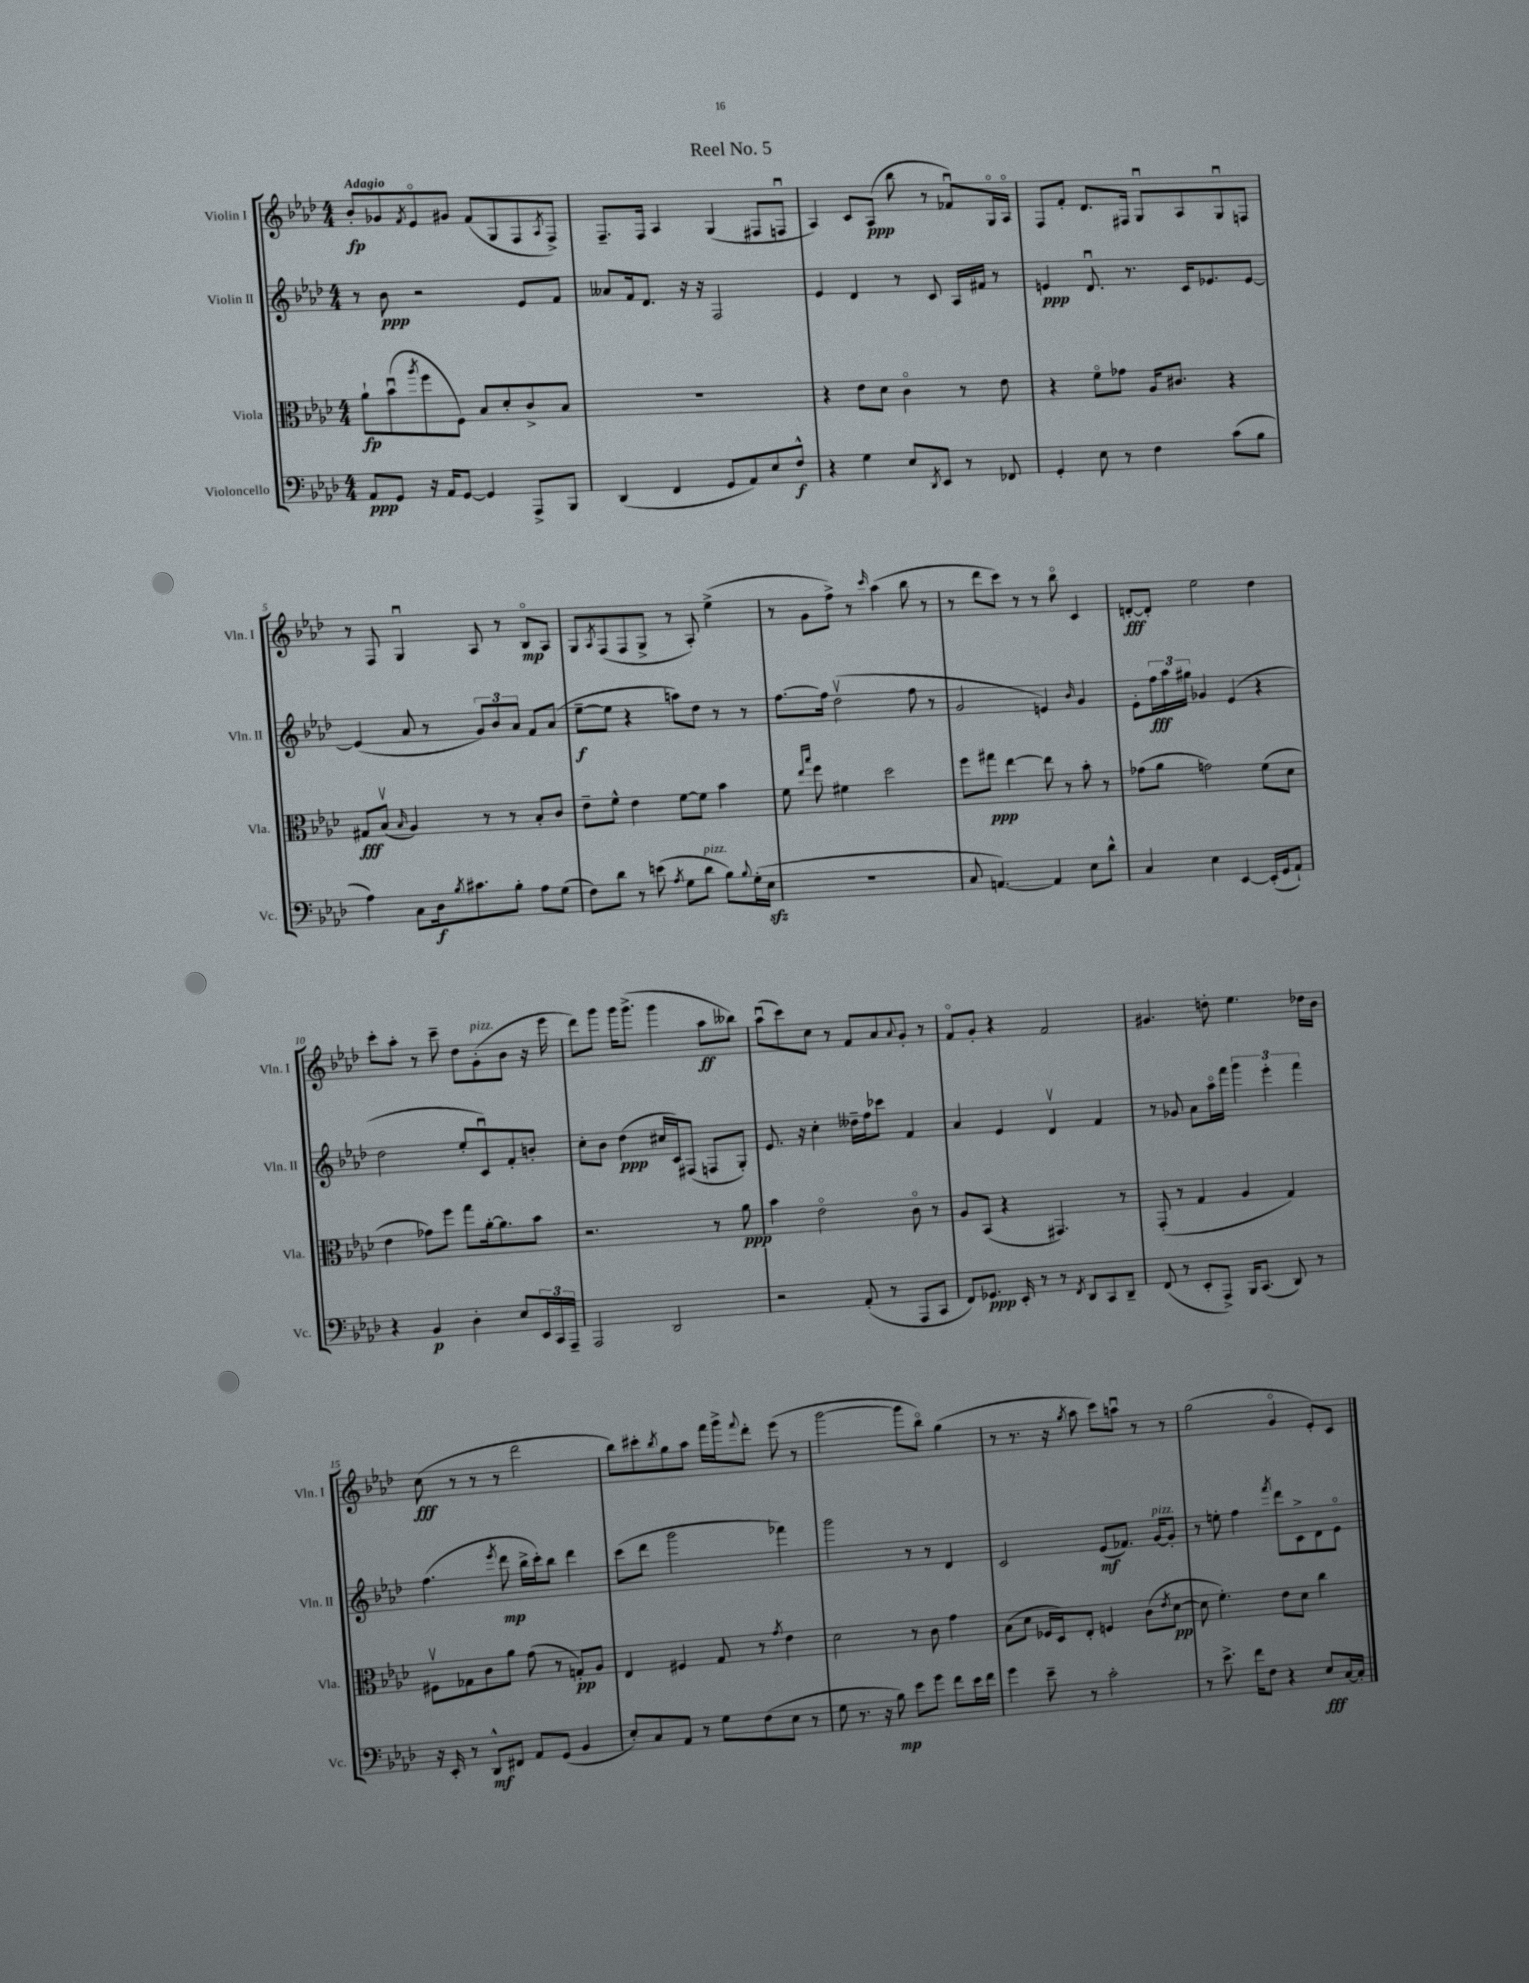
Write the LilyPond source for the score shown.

\header { title = "Reel No. 5" }
<<
\new StaffGroup <<
\new Staff = "s0" \with { instrumentName = "Violin I" shortInstrumentName = "Vln. I" } {
    \clef treble \key aes \major \numericTimeSignature \time 4/4 \tempo "Adagio"
    bes'8-.\fp ges'8 \acciaccatura { f'8 } ees'8\flageolet gis'8 f'8( g8 f8 \acciaccatura { aes8 } f8->) |
    f8.-- f16 aes4 g4( fis8 f8\downbow |
    aes4) c'8 aes8\ppp( bes''8 r8 fes'8\downbow) g16\flageolet aes16\flageolet |
    f8 f'8-. des'8. fis16 g8\downbow aes8 g8\downbow f8 |
    r8 f8 g4\downbow aes8 r8 bes8\flageolet\mp aes8 |
    g8 \acciaccatura { aes8 } f8( f8 g8-> r8 aes8-.) ees''4->( |
    r8 g'8 f''8->) r8 \grace { c'''16 } aes''4( bes''8 r8 |
    r8 des'''8 c'''8) r8 r8 bes''8\flageolet c'4 |
    d'8~-.\fff d'8-. ees''2 des''4 |
    c'''8-. aes''8-. r8 c'''8-- des''8 g'8-.^\markup { \italic "pizz." }( bes'8 r16 ees'''16 |
    des'''8) g'''8 g'''16 g'''8.->( g'''4 aes''8\ff beses''8) |
    aes''8\downbow( c'''8) c''8 r8 f'8 aes'8 \appoggiatura { aes'8 } g'8-. r8 |
    f'8\flageolet g'8-. r4 f'2 |
    gis'4. d''8-. ees''4. des''16 bes'16 |
    c''8\fff( r8 r8 r8 des'''2 |
    bes''8) cis'''8-. \acciaccatura { bes''8 } g''8 aes''8 f'''16 g'''16-> \appoggiatura { f'''8 } des'''8-. ees'''8( r8 |
    g'''2~ g'''8 bes''8\flageolet) g''4( |
    r8 r8. r16 \acciaccatura { g''8 } aes''8 c'''8) a''8\downbow r8 r8 |
    g''2( g'4\flageolet ees'8-.) c'8 \bar "|." |
}
\new Staff = "s1" \with { instrumentName = "Violin II" shortInstrumentName = "Vln. II" } {
    \clef treble \key aes \major \numericTimeSignature \time 4/4
    r8 bes'8\ppp r2 ees'8 f'8 |
    aeses'8 f'16 des'8. r16 r16 f2 |
    ees'4 des'4 r8 c'8 aes16 fis'16 r8 |
    e'4\ppp des'8.\downbow r8. c'16 ees'8. ees'8~ |
    ees'4( aes'8 r8 \tuplet 3/2 { g'8) bes'8 aes'8 } f'8 aes'8( |
    ees''8~--\f ees''8 r4 a''8) des''8 r8 r8 |
    f''8.~ f''16 des''2\upbow( f''8 r8 |
    g'2 e'4) \grace { bes'16 } g'4 |
    ees'8-. \tuplet 3/2 { f''16\fff aes''16 gis''16 } ges'4 ees'4( r4 |
    des''2 ees''8-. c'8\downbow) f'8-. b'8-. |
    c''8-. bes'8 des''4\ppp( cis''16 c'16) fis8( f8 g8-.) |
    ees'8. r16 c''4-. deses''16-- f''16 ces'''8 f'4 |
    aes'4 ees'4 des'4\upbow f'4 |
    r8 ges'8 aes'8 aes''16\flageolet f'''16 \tuplet 3/2 { g'''4 ees'''4-. f'''4 } |
    f''4.( \acciaccatura { ees'''8 } des'''8\mp bes''16-> c'''16-.) bes''8 des'''4 |
    c'''8( des'''8 g'''2 fes'''4) |
    g'''2 r8 r8 des'4 |
    c'2 ees'8\mf( fes'8.) g'16~^\markup { \italic "pizz." } g'8-. |
    r8 e''8-. f''4 \acciaccatura { f'''8 } des'''8 c'8-> des'8 ees'8\flageolet \bar "|." |
}
\new Staff = "s2" \with { instrumentName = "Viola" shortInstrumentName = "Vla." } {
    \clef alto \key aes \major \numericTimeSignature \time 4/4
    aes'8-!\fp bes'8\downbow( \acciaccatura { aes''8 } f''8 f8) bes8 des'8-. c'8-> bes8 |
    R1 |
    r4 ees'8 des'8 c'4\flageolet r8 ees'8 |
    r4 f'8\flageolet ges'8 aes16 cis'8. r4 |
    gis8\fff bes8\upbow( \grace { bes16 } aes4) r8 r8 bes8-. c'8 |
    ees'8-- f'8-^ ees'4 f'8~ f'8 bes'4 |
    f'8 \grace { ees''16 bes''16 } f''8 fis'4 des''2 |
    f''8 gis''8\ppp ees''4~ ees''8 r8 bes'8-. r8 |
    ges'8( aes'8 g'2) f'8( des'8 |
    ees'4 ges'8) f''8 g''8 aes'16~-. aes'8. bes'8 |
    r2. r8 aes'8\ppp |
    bes'4 ees'2\flageolet c'8\flageolet r8 |
    aes8 bes,8( r4 gis,4.) r8 |
    g,8-.( r8 g4 aes4 g4) |
    fis8\upbow ges8 c'8 aes'8 g'8( r8 g8-.\pp) aes8 |
    ees4 fis4 g8 r8 \acciaccatura { g'8 } ees'4 |
    des'2 r8 c'8 g'4 |
    bes8( des'8 fes16 des16) ees8-. f4 c'8( \acciaccatura { ees'8 } des'8~\pp |
    des'8 f'4.-.) ees'8 des'8 c''4 \bar "|." |
}
\new Staff = "s3" \with { instrumentName = "Violoncello" shortInstrumentName = "Vc." } {
    \clef bass \key aes \major \numericTimeSignature \time 4/4
    aes,8\ppp g,8 r16 aes,16 g,8~ g,4 aes,,8-> bes,,8 |
    des,4( f,4 g,8 aes,8) ees8 f8-^\f |
    r4 g4 ees8 \acciaccatura { des,8 } ees,8 r8 fes,8 |
    g,4-. ees8 r8 f4 c'8( bes8 |
    aes4) c8 des16\f \acciaccatura { bes8 } cis'8. bes8-. aes8 g8( |
    f8) des'8 r8 e'8( \acciaccatura { aes8 } g8 des'8^\markup { \italic "pizz." } bes8) \appoggiatura { bes8 } g16-.( ees16\sfz |
    R1 |
    c8 a,4.~) a,4 ees8 des'8-^ |
    c4 ees4 ees,4~ ees,16-.( g,16 aes,8-!) |
    r4 bes,4\p des4-. ees8 \tuplet 3/2 { ees,16 c,16 aes,,16-- } |
    aes,,2 des,2 |
    r2 aes,8-.( r8 aes,,8 c,8 |
    f,8) ges,8.\ppp ees,16-. r8 r8 \acciaccatura { f,8 } des,8 c,8 des,8-- |
    f,8( r8 ees,8-. aes,,8->) bes,,16 c,8.( des,8) r8 |
    r16 ees,16-. r8 des,8-^\mf fis,8 aes,8 g,8( bes,4 |
    ees8-.) c8 aes,8 r8 g8 f8( ees8 r8 |
    g8 r8. r16 bes8\mp) ees'8 g'8 f'8 ees'16 f'16 |
    g'4 ees'8-- r8 c'2-. |
    r8 ees'8.-> f'16 f8 r4 ees8\fff c16~ c16-. \bar "|." |
}
>>
>>
